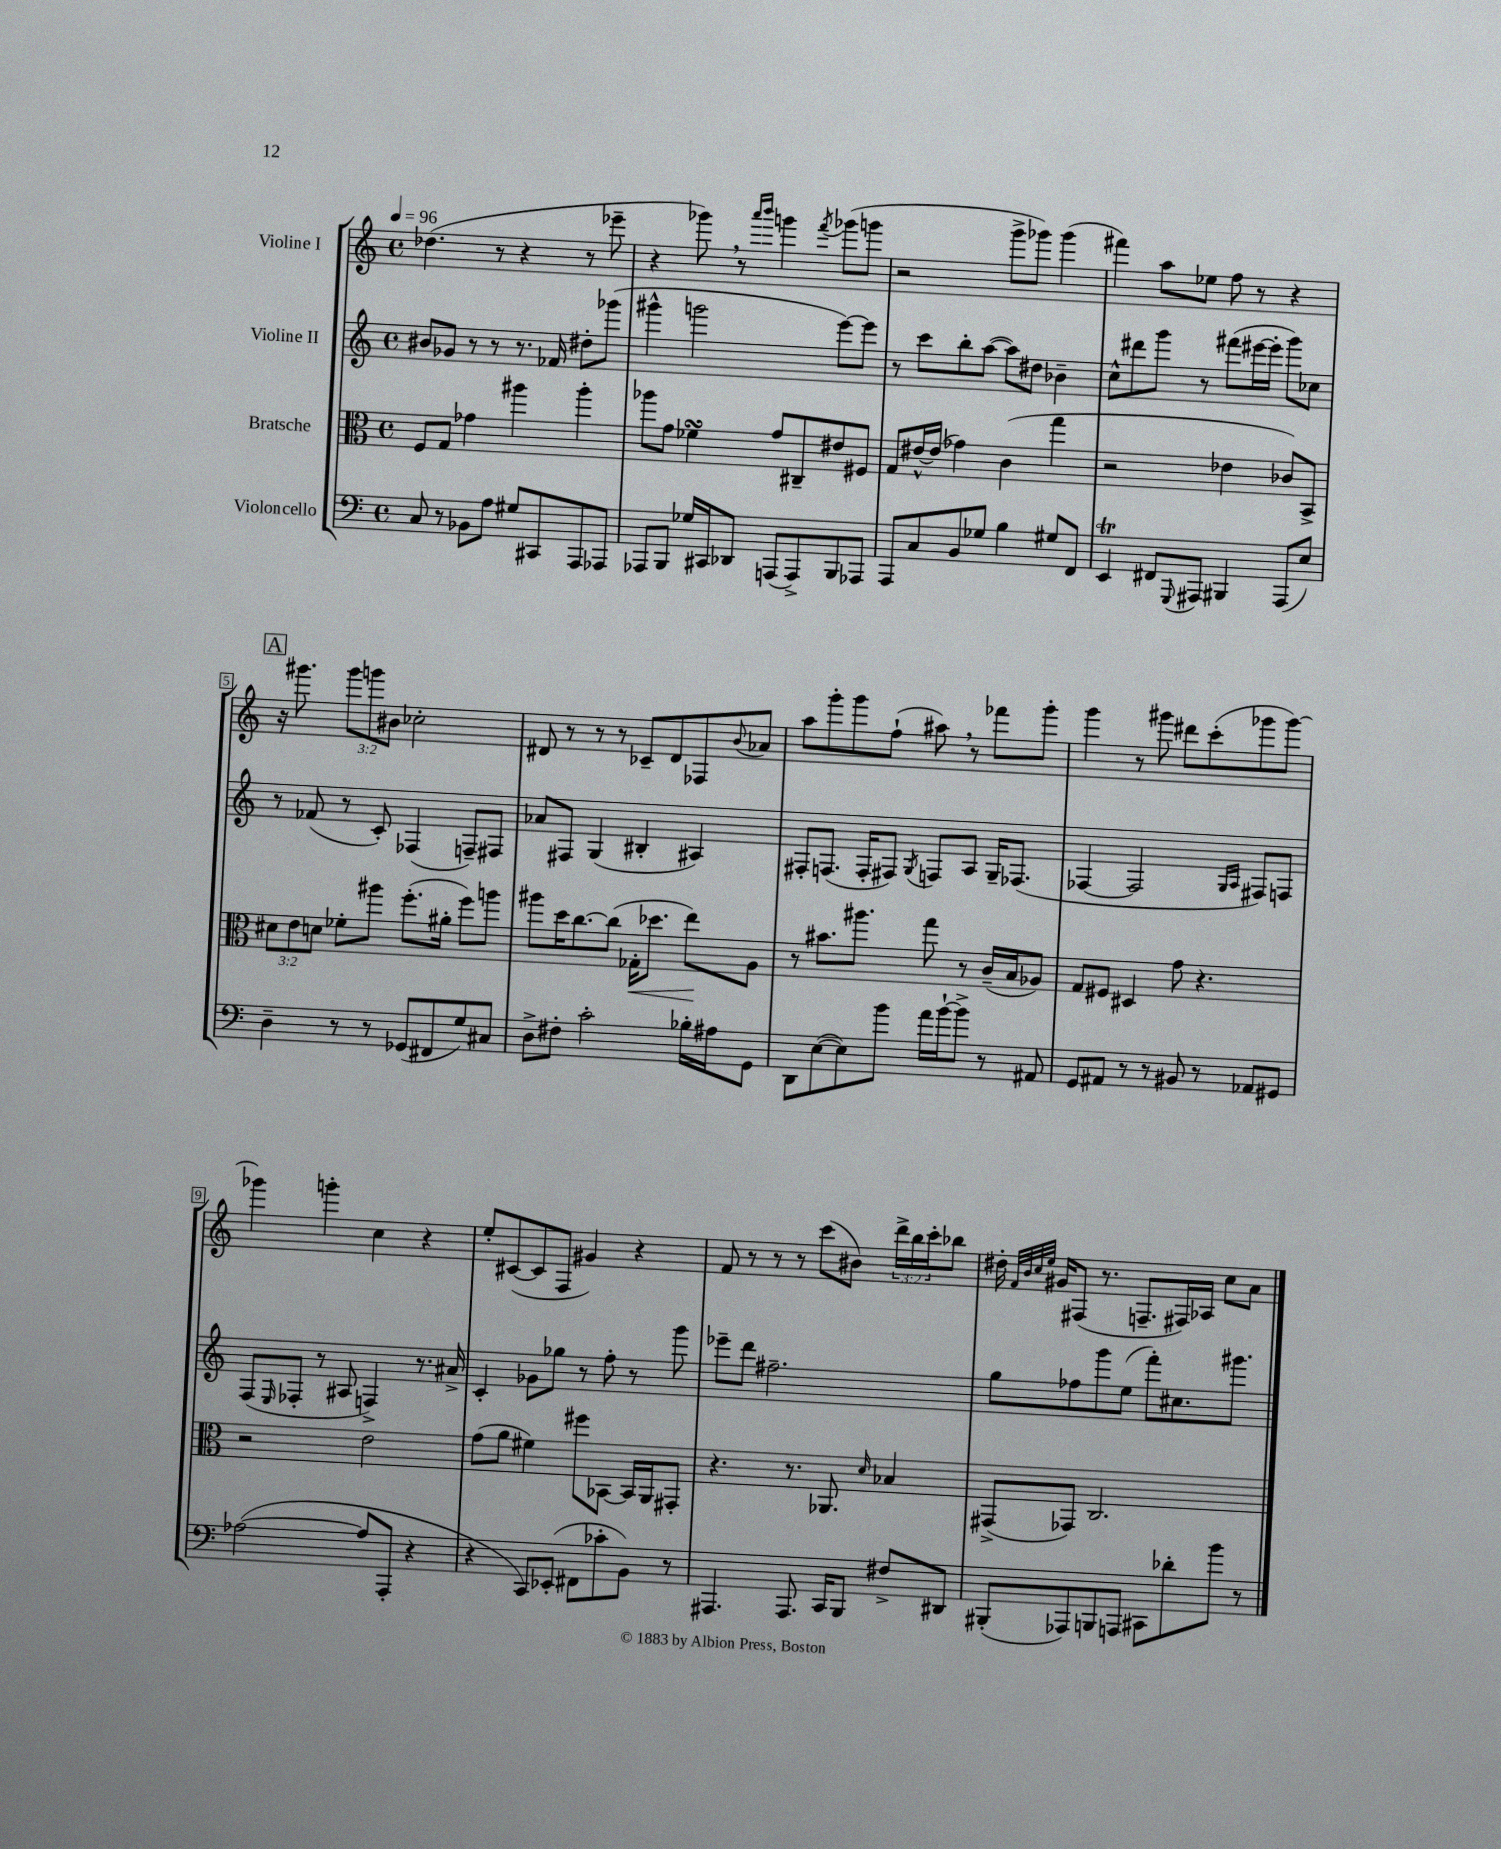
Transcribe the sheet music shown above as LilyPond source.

<<
\new StaffGroup <<
\new Staff = "s0" \with { instrumentName = "Violine I" } {
    \clef treble \key c \major \defaultTimeSignature \time 4/4 \override Staff.TupletNumber.text = #tuplet-number::calc-fraction-text \tempo 4 = 96
    des''4.( r8 r4 r8 ees'''8-- |
    r4 ges'''8) \breathe r8 \grace { a'''16 b'''16 } g'''4 \acciaccatura { f'''8 } ges'''8( g'''8 |
    r2 g'''8-> ges'''8) ges'''4( |
    fis'''4) a''8 ees''8 f''8 r8 r4 |
    \mark \markup { \box "A" } r16 gis'''8. \tuplet 3/2 { gis'''8 g'''8 bis'8 } ces''2-. |
    dis'8 r8 r8 r8 ces'8-- dis'8 fes8 \appoggiatura { b'8 } aes'8 |
    a''8 g'''8-. g'''8 f''8-!( ais''8) \breathe r8 fes'''8 g'''8-. |
    g'''4 r8 gis'''8 dis'''8 c'''8-.( ges'''8 ges'''8~) |
    ges'''4 g'''4-. c''4 r4 |
    e''8-. cis'8~( cis'8 f8 gis'4) r4 |
    f'8 r8 r8 r8 c'''8( bis'8) \tuplet 3/2 { d'''16-> b''16 c'''16-. } bes''8 |
    dis''16-. \grace { f'32 b'32 c''32 e''32 } gis'16 fis8( r8. f8.-- fis16) aes16 c''8 a'8 \bar "|." |
}
\new Staff = "s1" \with { instrumentName = "Violine II" } {
    \clef treble \key c \major \defaultTimeSignature \time 4/4
    bis'8 ges'8 r8 r8 r8. fes'16 dis''8-. ges'''8( |
    gis'''4-^ g'''2 e'''8~) e'''8 |
    r8 c'''8 b''8-. a''8~( a''8) dis''8 bes'4-- |
    c''8-^ dis'''8 g'''8 r8 fis'''8( eis'''16~ eis'''16-. g'''8) ces''8 |
    \mark \markup { \box "A" } r8 fes'8( r8 c'8-.) fes4( f8--) fis8 |
    aes'8 fis8 g4( bis4-. ais4) |
    fis8-. f8.( f16-. fis8) \acciaccatura { g8 } f8 a8 g16-- fes8.( |
    fes4~ fes2 \grace { g16 a16 } fis8) f8 |
    f8( \grace { e16 } fes8-. r8 ais8 f4->) r8. ais'16-> |
    c'4-. ges'8 ges''8 r8 f''8-. r8 g'''8 |
    ees'''8-- d'''8 fis''2.-- |
    g''8 fes''8 g'''8 e''8( f'''8-.) cis''8. gis'''8. \bar "|." |
}
\new Staff = "s2" \with { instrumentName = "Bratsche" } {
    \clef alto \key c \major \defaultTimeSignature \time 4/4 \override Staff.TupletNumber.text = #tuplet-number::calc-fraction-text
    f8 g8 ges'4 ais''4 ais''4-. |
    aes''8 g'8 fes'4\turn g'8 cis8-- eis'8 fis8 |
    g8 eis'16~-^ eis'16( ges'4) c'4( g''4 |
    r2 ees'4 ces'8) b,8-> |
    \mark \markup { \box "A" } \tuplet 3/2 { dis'8 e'8 d'8 } fes'8-. ais''8 f''8.-.( ais'16-. f''8) a''8 |
    ais''8 d''16 c''8.~ c''8( ges16-.\< des''8. e''8\!) a8 |
    r8 bis'8. ais''8. g''8 r8 c'16--( b16 aes8) |
    g8 fis8 dis4 g'8 r4. |
    r2 e'2 |
    g'8( a'8 fis'4) fis''8 bes,8~ bes,16 a,16 gis,8-. |
    r4. r8. aes,8. \grace { d'16 } bes4 |
    gis,8->( ges,8) c2. \bar "|." |
}
\new Staff = "s3" \with { instrumentName = "Violoncello" } {
    \clef bass \key c \major \defaultTimeSignature \time 4/4
    c8 r8 bes,8 a8 gis8 cis,8 a,,8 aes,,8 |
    aes,,8 b,,8 ges16 cis,16 des,8 a,,8( a,,8->) b,,8 aes,,8 |
    a,,8 c8 b,8 ges8 b4 gis8 f,8 |
    e,4\trill fis,8 \appoggiatura { g,,8 } ais,,8 bis,,4 ais,,8( e8) |
    \mark \markup { \box "A" } d4-- r8 r8 ges,8( fis,8 g8) cis8 |
    d8-> fis8-. c'2-. bes16-. ais16 g,8 |
    d,8 e8~( e8) b'8 a'16 b'16~-! b'8-> r8 ais,8 |
    g,8 ais,8 r8 r8 bis,8 r8 aes,8 gis,8 |
    aes2~( aes8 a,,8-. r4 |
    r4 c,8) ees,8-.( fis,8 ces'8-. b,8) r8 |
    ais,,4. ais,,8. c,16 b,,8 fis8-> dis,8 |
    bis,,8-.( aes,,8) b,,8 a,,8 cis,8 des'8-. b'8 r8 \bar "|." |
}
>>
>>
\layout { \context { \Score \override BarNumber.stencil = #(make-stencil-boxer 0.1 0.3 ly:text-interface::print) } }
